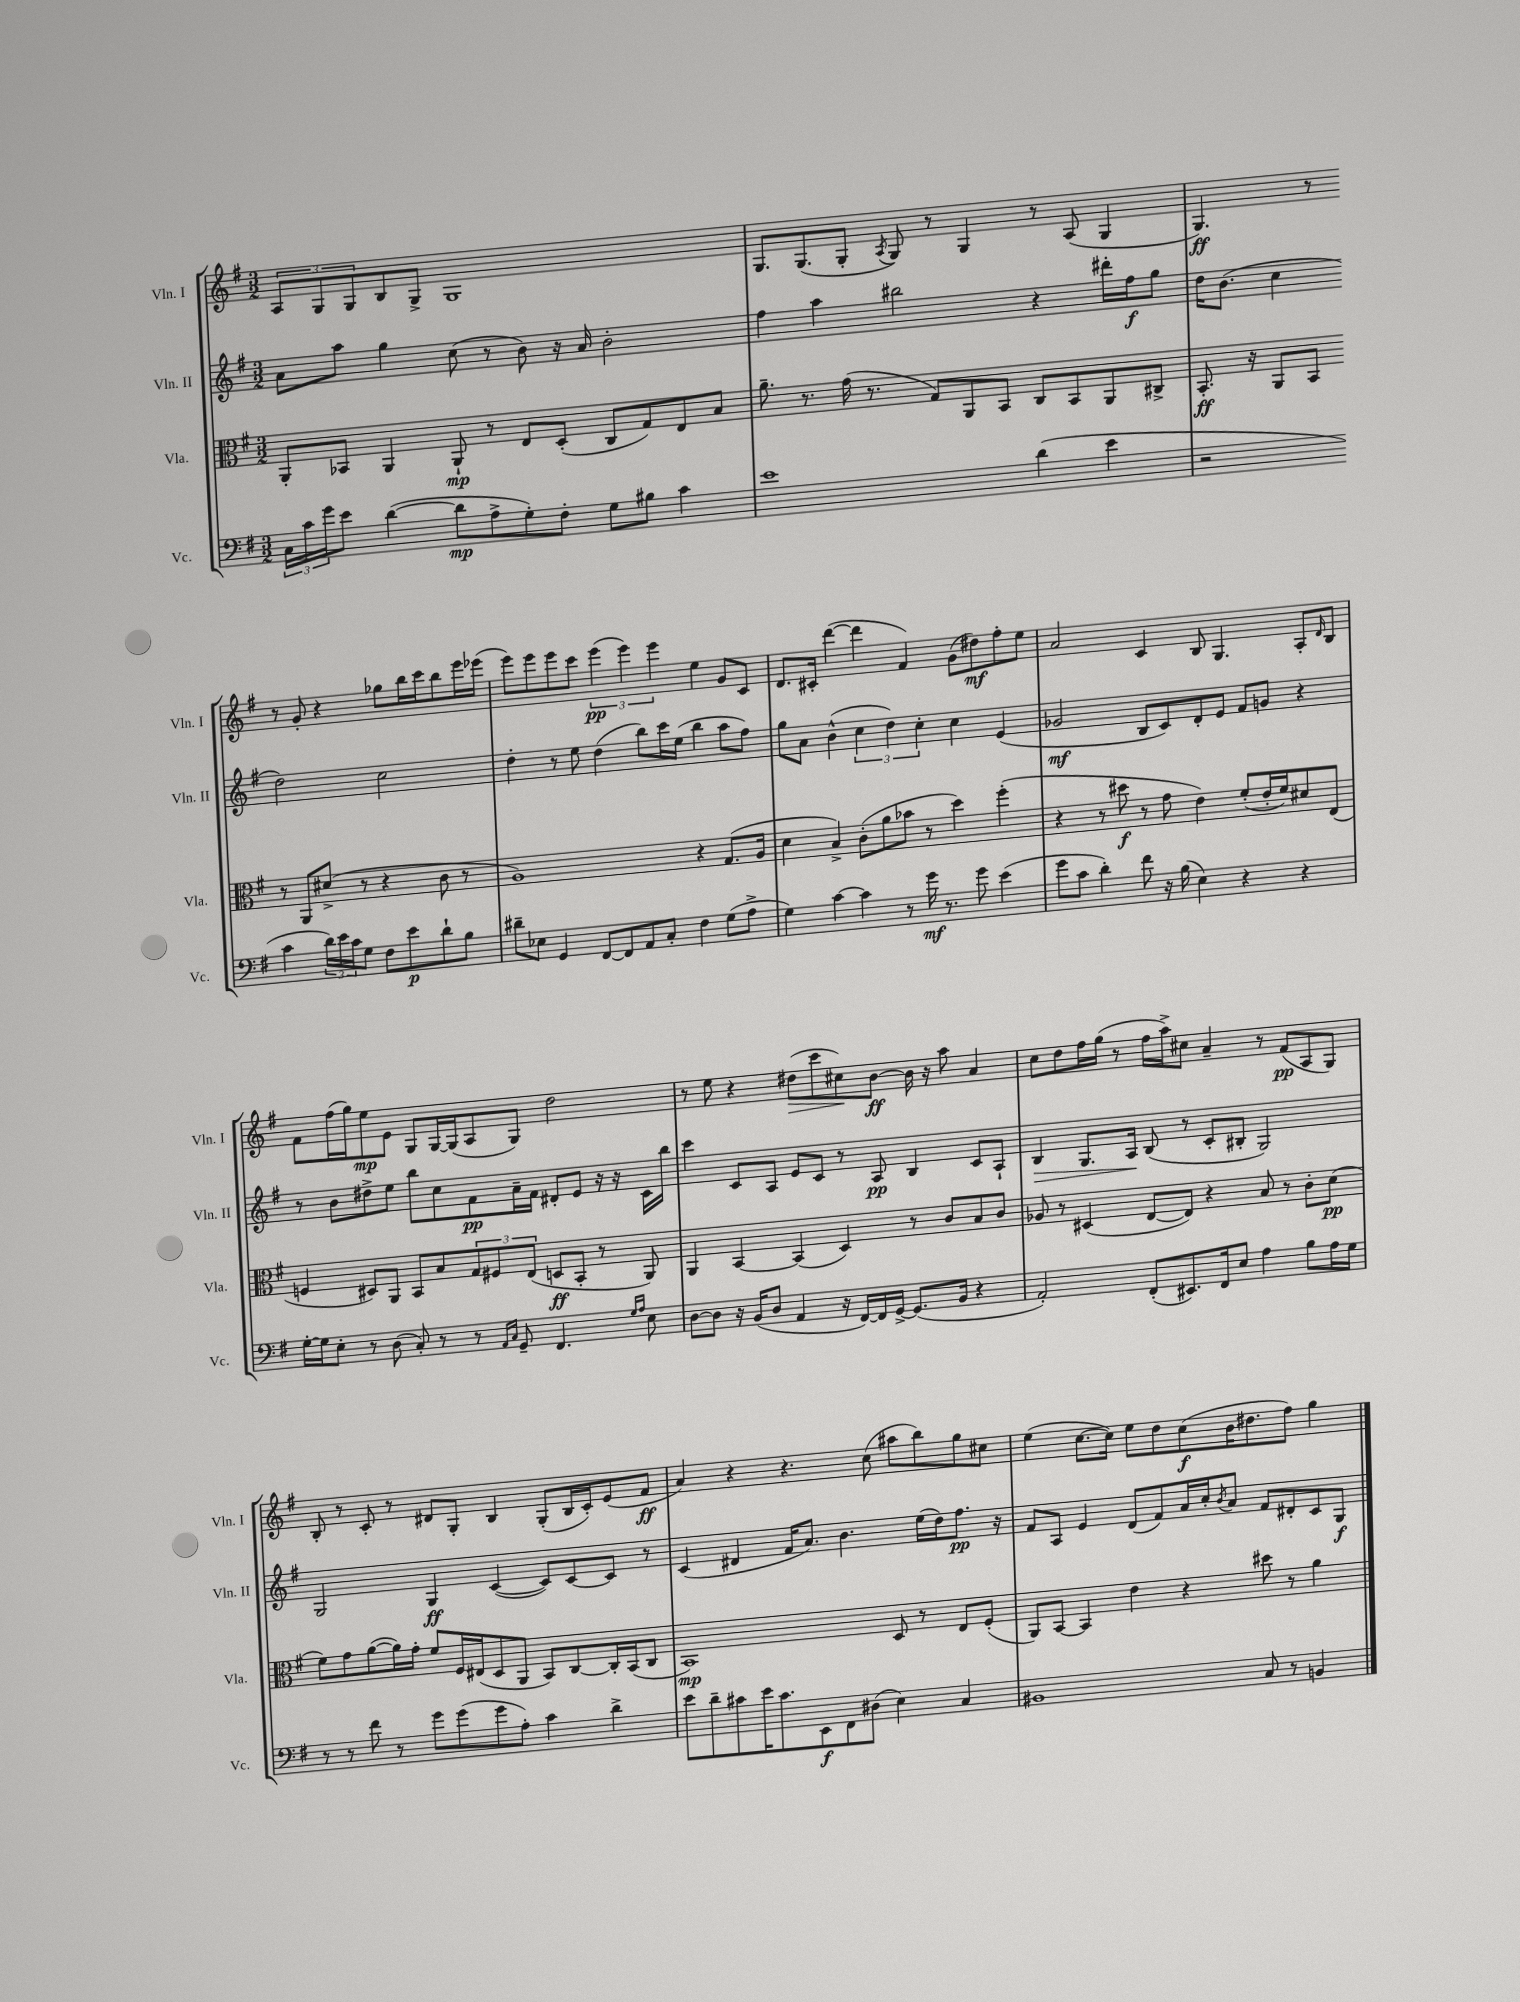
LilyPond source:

<<
\new StaffGroup <<
\new Staff = "s0" \with { instrumentName = "Vln. I" shortInstrumentName = "Vln. I" } {
    \clef treble \key g \major \numericTimeSignature \time 3/2
    \tuplet 3/2 { a8 g8 g8 } b8 g8-> g1 |
    g8. g8.( g8-. \acciaccatura { a8 } g8) r8 g4 r8 a8( g4 |
    g4.\ff) r8 r8 g'8-. r4 ges''8 b''16 c'''16 b''8 e'''16 ees'''16( |
    e'''8) e'''8 e'''8 c'''8 \tuplet 3/2 { e'''4\pp( e'''4) e'''4 } e''4 g'8 c'8 |
    d'8. cis'16-. d'''4~( d'''4 fis'4) g'8( dis''8\mf) fis''8-. e''8 |
    a'2 c'4 b8 g4. a8-. \grace { d'16 } b8 |
    fis'8 fis''16( g''16) e''8\mp e'8 g8 g16~ g16( a8 g8) d''2 |
    r8 e''8 r4 dis''8\>( c'''8 cis''8\!) b'8~\ff b'16 r16 a''8 a'4 |
    c''8 d''8 fis''16 g''16( r8 fis''16 a''16->) cis''8 a'4-- r8 fis'8\pp( a8 g8) |
    b8-. r8 c'8-. r8 dis'8 g8-. b4 g8-.( b16 c'16-.) e'8( fis'8\ff |
    a'4) r4 r4. c''8( ais''8 b''8) g''8 cis''8 |
    e''4( c''8.~ c''16) e''8 d''8 c''8\f( b'16 dis''8. fis''8) g''4 \bar "|." |
}
\new Staff = "s1" \with { instrumentName = "Vln. II" shortInstrumentName = "Vln. II" } {
    \clef treble \key g \major \numericTimeSignature \time 3/2
    a'8 a''8 g''4 c''8( r8 b'8) r16 a'16 b'2-. |
    fis''4 a''4 bis''2 r4 dis'''16-. fis''16\f g''8 |
    d''16 b'8.( c''4 d''2) c''2 |
    d''4-. r8 e''8 d''4( b''8) c'''16 e''16( b''4 a''8 fis''8) |
    g''8 a'8 b'4-^( \tuplet 3/2 { c''4 d''4) c''4-. } c''4 e'4( |
    ges'2\mf b8 c'8) d'8-. e'8 fis'8 g'8 r4 |
    r8 b'8 dis''8-> e''8 b''8 c''8 fis'8\pp a'16-- fis'16 dis'8-. e'8 r16 r16 c'16 b''16 |
    c'''4 c'8 a8 e'8 c'8 r8 a8\pp b4 c'8 a8-! |
    b4\> g8. a16\! b8( r8 c'8-. bis8-. g2) |
    g2 g4\ff c'4~( c'8) c'8~ c'8 r8 |
    c'4( dis'4 fis'16 a'8.) b'4. e''16( d''16) fis''8.\pp r16 |
    fis'8 a8 e'4 d'8( fis'8) a'16 c''16-. \acciaccatura { b'8 } a'8 fis'8 dis'8-. c'8 g8\f \bar "|." |
}
\new Staff = "s2" \with { instrumentName = "Vla." shortInstrumentName = "Vla." } {
    \clef alto \key g \major \numericTimeSignature \time 3/2
    a,8-. bes,8 a,4 a,8-!\mp r8 e8 d8-.( c8 g8) e8 b8 |
    a'8.-- r8. g'16( r8. g8) a,8 b,8 c8 b,8 a,8 cis8-> |
    b,8.-.\ff r16 a,8 b,8 r8 a,8 dis'8->( r8 r4 c'8 r8 |
    a1) r4 g8.( a16 |
    d'4 b4->) c'8-.( a'8 bes'8 r8 d''4) fis''4-.( |
    r4 r8 dis''8\f r8 g'8 e'4) fis'8-.( e'16-. fis'16) dis'8 e8( |
    f4 dis8) a,8 b,8 b8 \tuplet 3/2 { g8 fis8 e8( } d8\ff b,8-. r8 a,8) |
    a,4 b,4~ b,4( d4) r8 c'8 b8 c'8 |
    aes8 r8 dis4( e8~ e8) r4 b8 r8 c'8-. d'8\pp( |
    fis'8) g'8 a'8~( a'16) g'16-. fis'8 fis16 eis16( d8 a,8 b,8) c8~ c16-. b,16( c8 |
    b,1\mp) d8 r8 e8 fis8-.( |
    a,8) b,8~ b,4 e'4 r4 dis''8 r8 a'4 \bar "|." |
}
\new Staff = "s3" \with { instrumentName = "Vc." shortInstrumentName = "Vc." } {
    \clef bass \key g \major \numericTimeSignature \time 3/2
    \tuplet 3/2 { c16 c'16 g'16 } e'8 d'4~( d'8\mp a8-> g8-.) fis8-. g8 bis8 c'4 |
    e'1 d'4( e'4 |
    r2 c'4 \tuplet 3/2 { d'16) e'16 c'16 } g8 fis8 e'8\p d'8-! b8 |
    dis'8-- ees8 g,4 fis,8~ fis,8 a,8 c8-. fis4 g8( a8-> |
    g4) c'4~ c'4 r8 g'16\mf r8. g'8 e'4( |
    g'8 c'8 d'4-.) fis'8 r16 b16( e4) r4 r4 |
    g16~-. g16 e8-. r8 d8( c8-.) r8 r8 \grace { a,16 c16 } g,8-- fis,4. \grace { g16 a16 } e8 |
    d8~ d8 r16 b,16( d8 a,4 r16 fis,16~) fis,16 g,16~-> g,8.( b,16 r4 |
    a,2-.) fis,8-.( eis,8.) fis,16 e8 a4 b8 a16 g16 |
    r8 r8 fis'8 r8 g'8 g'8( g'8 a8-.) c'4 d'4-> |
    e'8 d'8-- cis'8 e'16 cis'8. e,8\f fis,8 dis8( e4) c4 |
    bis,1 c8 r8 b,4 \bar "|." |
}
>>
>>
\layout { \context { \Score \remove "Bar_number_engraver" } }
